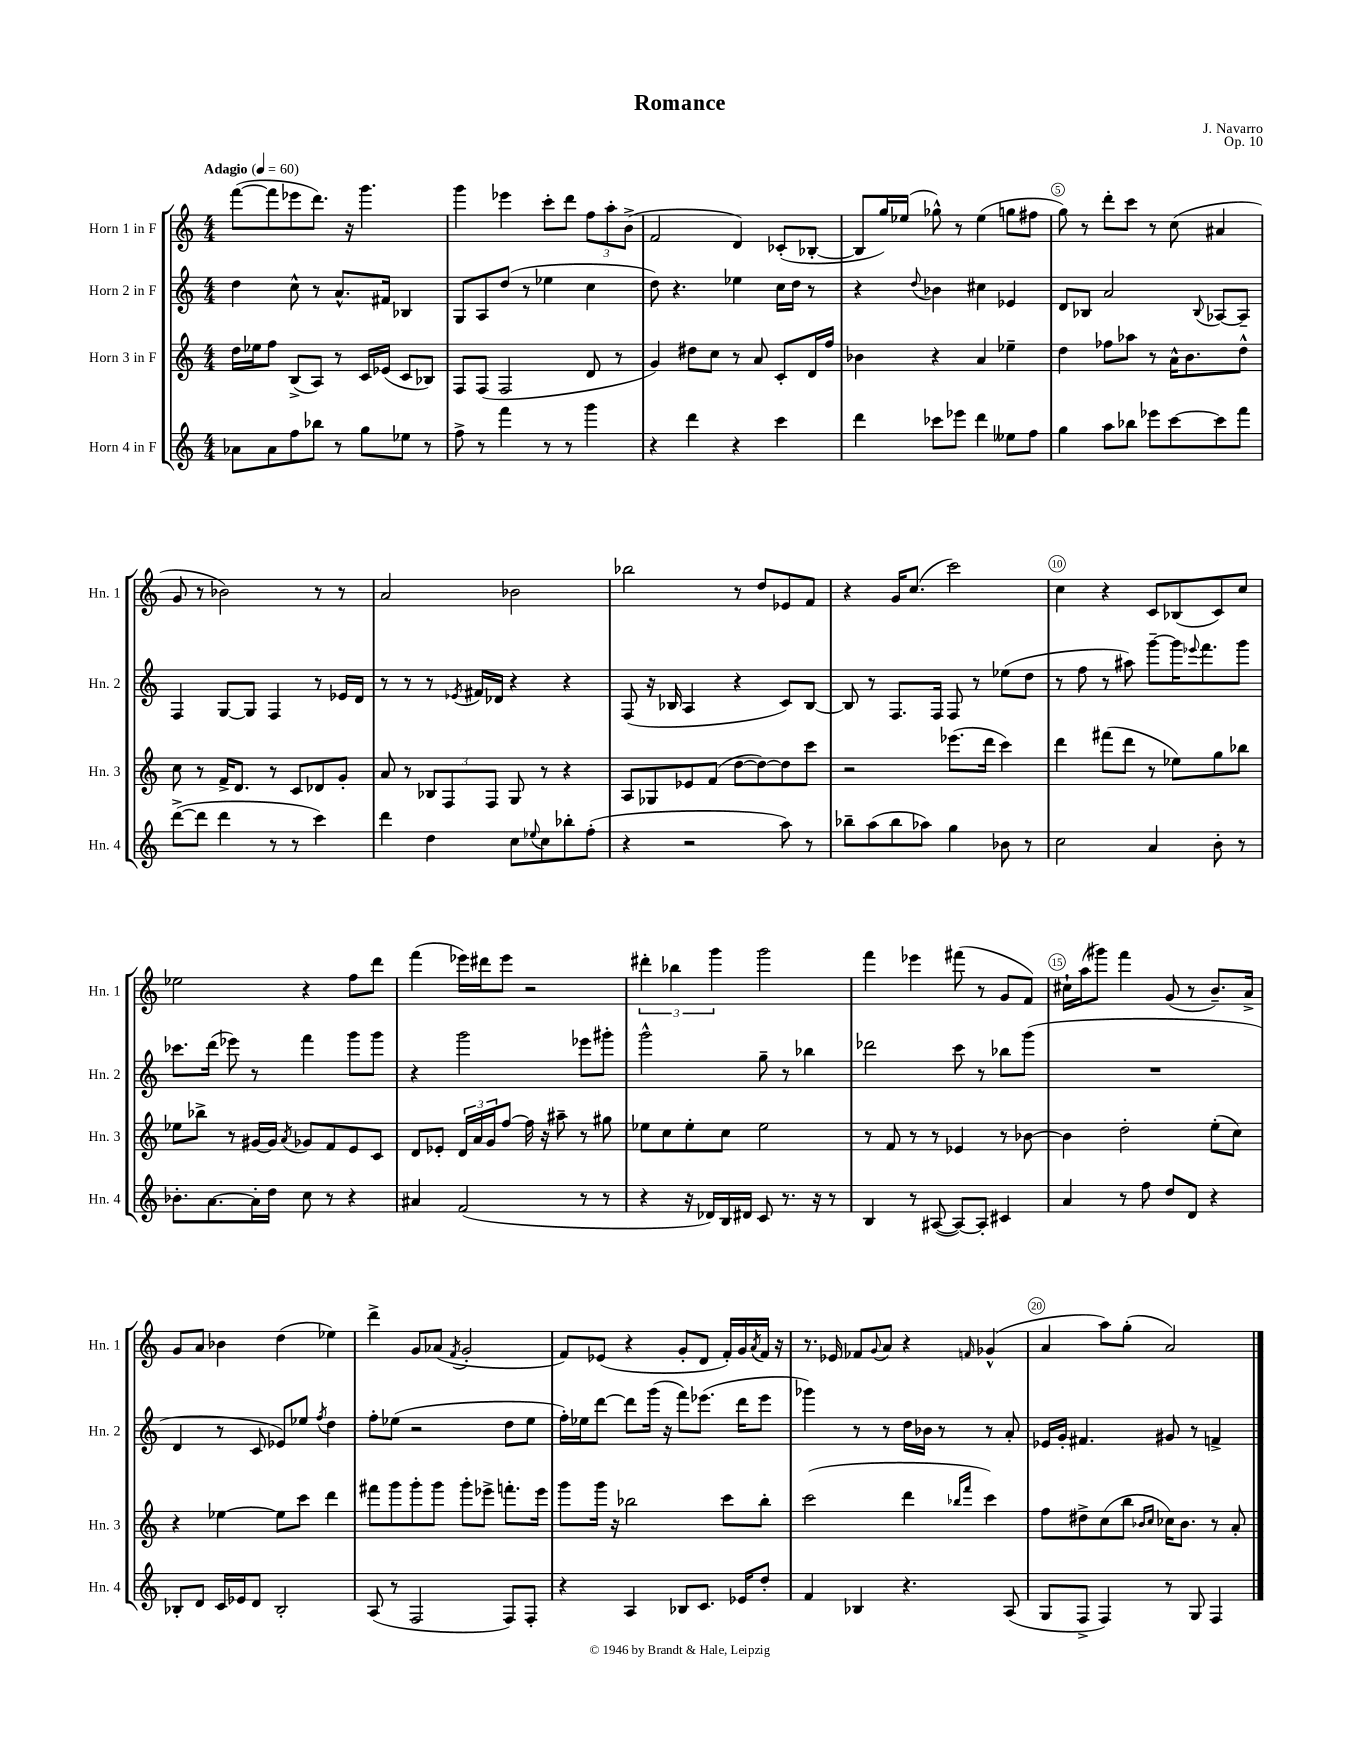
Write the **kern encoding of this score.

**kern	**kern	**kern	**kern
*staff4	*staff3	*staff2	*staff1
*clefG2	*clefG2	*clefG2	*clefG2
*k[]	*k[]	*k[]	*k[]
*M4/4	*M4/4	*M4/4	*M4/4
*MM60	*MM60	*MM60	*MM60
8a-\L	16dd\LL	4dd\	([8fff\L
.	16ee-\J	.	.
8a-\	8ff\J	.	8fff\]
8ff\	(8B^/L	8cc^^\	8eee-\
8bb-\J	8A/J)	8r	8.ddd\J)
8r	8r	8.a^^/L	.
.	.	.	16r
8gg\L	16c/LL	.	4.ggg\
.	(16e-/JJ	16f#/Jk	.
8ee-\J	8c/L	4B-/	.
8r	8B-/J)	.	.
=	=	=	=
8ff^\	8F/L	8G/L	4ggg\
8r	(8F/J	8A/	.
4fff\	2F/	(8dd/J	4eee-\
.	.	8r	.
8r	.	4ee-\	8ccc'\L
8r	.	.	8ddd\J
4ggg\	8d/	4cc\	12ff\L
.	.	.	12aa'\
.	8r	.	.
.	.	.	(12b^\J
=	=	=	=
4r	4g/)	8dd\)	2f/
.	.	4.r	.
4ddd\	8dd#\L	.	.
.	8cc\J	.	.
4r	8r	4ee-\	4d/)
.	8a/	.	.
4ccc\	8c'/L	16cc\LL	(8c-'/L
.	.	16dd\JJ	.
.	16d/L	8r	[8B-'/J
.	16ff/JJ	.	.
=	=	=	=
4ddd\	4b-\	4r	8B-/]L
.	.	.	16gg/L)
.	.	.	(16ee-/JJ
.	.	8qqdd/	.
8ccc-\L	4r	4b-\	8gg-^^\)
8eee-\J	.	.	8r
4ddd\	4a/	4cc#\	(4ee-\
8ee--\L	4ee-~\	4e-/	8gg\L
8ff\J	.	.	8ff#\J
=	=	=	=
4gg\	4dd\	8d/L	8gg\)
.	.	8B-/J	8r
8aa\L	8ff-\L	2a/	8ddd'\L
8bb-\J	8aa-\J	.	8ccc\J
8eee-\L	8r	.	8r
[8ccc\	16a^^\LK	.	(8cc\
.	8.b\	.	.
.	.	8qqB-/	.
8ccc\]	.	[8A-/L	4a#/
8fff\J	8dd^^\J	8A-~/]J	.
=	=	=	=
([8ddd^\L	8cc\	4F/	8g/
8ddd\]J	8r	.	8r
4ddd\	16f^/LK	[8G/L	2b-\)
.	8.d/J	.	.
.	.	8G/]J	.
8r	8r	4F/	.
8r	8c/L	.	.
4ccc\)	8d-/	8r	8r
.	8g'/J	16e-/LL	8r
.	.	16d/JJ	.
=	=	=	=
4ddd\	8a/	8r	2a/
.	8r	8r	.
4dd\	12B-/L	8r	.
.	12F/	.	.
.	.	8qe-/	.
.	.	16f#/LL	.
.	12F/J	.	.
.	.	16d-/JJ	.
8cc\L	8G/	4r	2b-\
8qqee-/	.	.	.
8cc\	8r	.	.
8bb-'\	4r	4r	.
(8ff'\J	.	.	.
=	=	=	=
4r	8A/L	(8F/	2bb-\
.	8G-/	16r	.
.	.	16B-/	.
2r	8e-/	4A/	.
.	(8f/J	.	.
.	[8dd\L	4r	8r
.	8dd\_)	.	8dd/L
8aa\)	8dd\]	8c/L)	8e-/
8r	8ccc\J	[8B-/J	8f/J
=	=	=	=
8bb-~\L	2r	8B-/]	4r
(8aa\	.	8r	.
8bb-\	.	8.F/L	16g/LK
.	.	.	(8.cc/J
8aa-\J)	.	.	.
.	.	16F/Jk	.
4gg\	(8.eee-\L	8F/	2ccc\)
.	.	8r	.
.	16ddd\Jk	.	.
8b-\	4ccc\)	(8ee-\L	.
8r	.	8dd\J	.
=	=	=	=
2cc\	4ddd\	8r	4cc\
.	.	8ff\	.
.	(8fff#\L	8r	4r
.	8ddd\J	8aa#\)	.
4a/	8r	[8ggg~\L	8c/L
.	8ee-\L)	16ggg\]K	(8B-/
.	.	8qqeee-/	.
.	.	8.fff\	.
8b'\	8gg\	.	8c/)
8r	8bb-\J	8ggg\J	8cc/J
=	=	=	=
8.b-'\L	8ee-\L	8.ccc-\L	2ee-\
.	8bb-^\J	.	.
[8.a\	.	(16ddd\Jk	.
.	8r	8eee-\)	.
16a'\]L	[16g#/LL	8r	.
16dd\JJ	16g#/]JJ	.	.
.	8qa/	.	.
8cc\	8g-/L	4fff\	4r
8r	8f/	.	.
4r	8e/	8ggg\L	8ff\L
.	8c/J	8ggg\J	8ddd\J
=	=	=	=
4a#/	8d/L	4r	(4fff\
.	8e-'/J	.	.
(2f/	24d/LL	2ggg\	16eee-\LL)
.	24a/	.	.
.	.	.	16ddd#\J
.	24g/J	.	.
.	[8ff/J	.	8eee-\J
.	16ff\]	.	2r
.	16r	.	.
.	8aa#~\	.	.
8r	8r	8eee-\L	.
8r	8gg#\	8ggg#'\J	.
=	=	=	=
4r	8ee-\L	2ggg^^\	6ddd#'\
.	8cc\	.	.
.	.	.	6bb-\
16r	8ee-'\	.	.
16d-/LL)	.	.	.
.	.	.	6ggg\
16B/	8cc\J	.	.
16d#/JJ	.	.	.
8c/	2ee-\	8gg~\	2ggg\
8.r	.	8r	.
.	.	4bb-\	.
16r	.	.	.
8r	.	.	.
=	=	=	=
4B/	8r	2ddd-\	4fff\
.	8f/	.	.
8r	8r	.	4eee-\
([8A#/	8r	.	.
8A#/_L)	4e-/	8ccc\	(8fff#\
8A#'/]J	.	8r	8r
4c#/	8r	8bb-\L	8g/L
.	[8b-\	(8ggg\J	8f/J)
=	=	=	=
4a/	4b-\]	1r	16cc#`\LL
.	.	.	(16aa\J
.	.	.	8ggg#\J)
8r	2dd'\	.	4fff\
8ff\	.	.	.
8dd/L	.	.	(8g/
8d/J	.	.	8r
4r	(8ee'\L	.	8.b~/L)
.	8cc\J)	.	.
.	.	.	16a^/Jk
=	=	=	=
8B-'/L	4r	4d/	8g/L
8d/J	.	.	8a/J
16c/LL	[4ee-\	8r	4b-\
16e-/J	.	.	.
8d/J	.	8c/	.
2B-'/	8ee-\]L	8e-/L)	(4dd\
.	8ccc\J	8ee-/J	.
.	.	8qff/	.
.	4ddd\	4dd\	4ee-\)
=	=	=	=
(8A/	8fff#\L	8ff'\L	4ddd^\
8r	8ggg\	(8ee-\J	.
2F/	8ggg'\	2r	8g/L
.	8ggg\J	.	(8a-/J
.	.	.	8qf/
.	8ggg'\L	.	2g'/
.	8eee-^\J	.	.
8F/L)	8.fff'\L	8dd\L	.
8F'/J	.	8ee-\J	.
.	16eee-\Jk	.	.
=	=	=	=
4r	8ggg\L	16ff'\LL)	8f/L)
.	.	16ee-\J	.
.	16ggg\Jk	[8ddd\J	(8e-/J
.	16r	.	.
4A/	2bb-\	8ddd\]L	4r
.	.	(16ggg\Jk	.
.	.	16r	.
8B-/L	.	8fff\L)	8g'/L
8.c/J	.	(8.eee-\J	8d/J
.	8ccc\L	.	16f'/LL)
16e-/LK	.	16ddd\LK	16g/
.	.	.	8qa/
8dd'/J	8bb-'\J	8eee-\J	16f/JJ
.	.	.	16r
=	=	=	=
4f/	(2ccc\	4ggg-\)	8.r
.	.	.	16e-/
4B-/	.	8r	8f-/L
.	.	.	8qqg/
.	.	8r	8a/J
4.r	4ddd\	16dd\LL	4r
.	.	16b-\JJ	.
.	.	8r	.
.	16qqbb-/LL	.	.
.	16qqfff/JJ	.	16qqf/
.	4ccc\)	8r	(4g-^^/
(8A/	.	8a'/	.
=	=	=	=
8G/L	8ff\L	16e-/LL	4a/
.	.	16g'/JJ	.
8F^/J	8dd#^\	4.f#/	.
4F/)	(8cc\	.	8aa\L)
.	8bb\J	.	(8gg'\J
.	16qqb-/LL	.	.
.	16qqcc/JJ	.	.
8r	16cc-\LK)	8g#/	2a/)
.	8.b-\J	.	.
8G/	.	8r	.
4F/	8r	4f^/	.
.	8a'/	.	.
==	==	==	==
*-	*-	*-	*-
